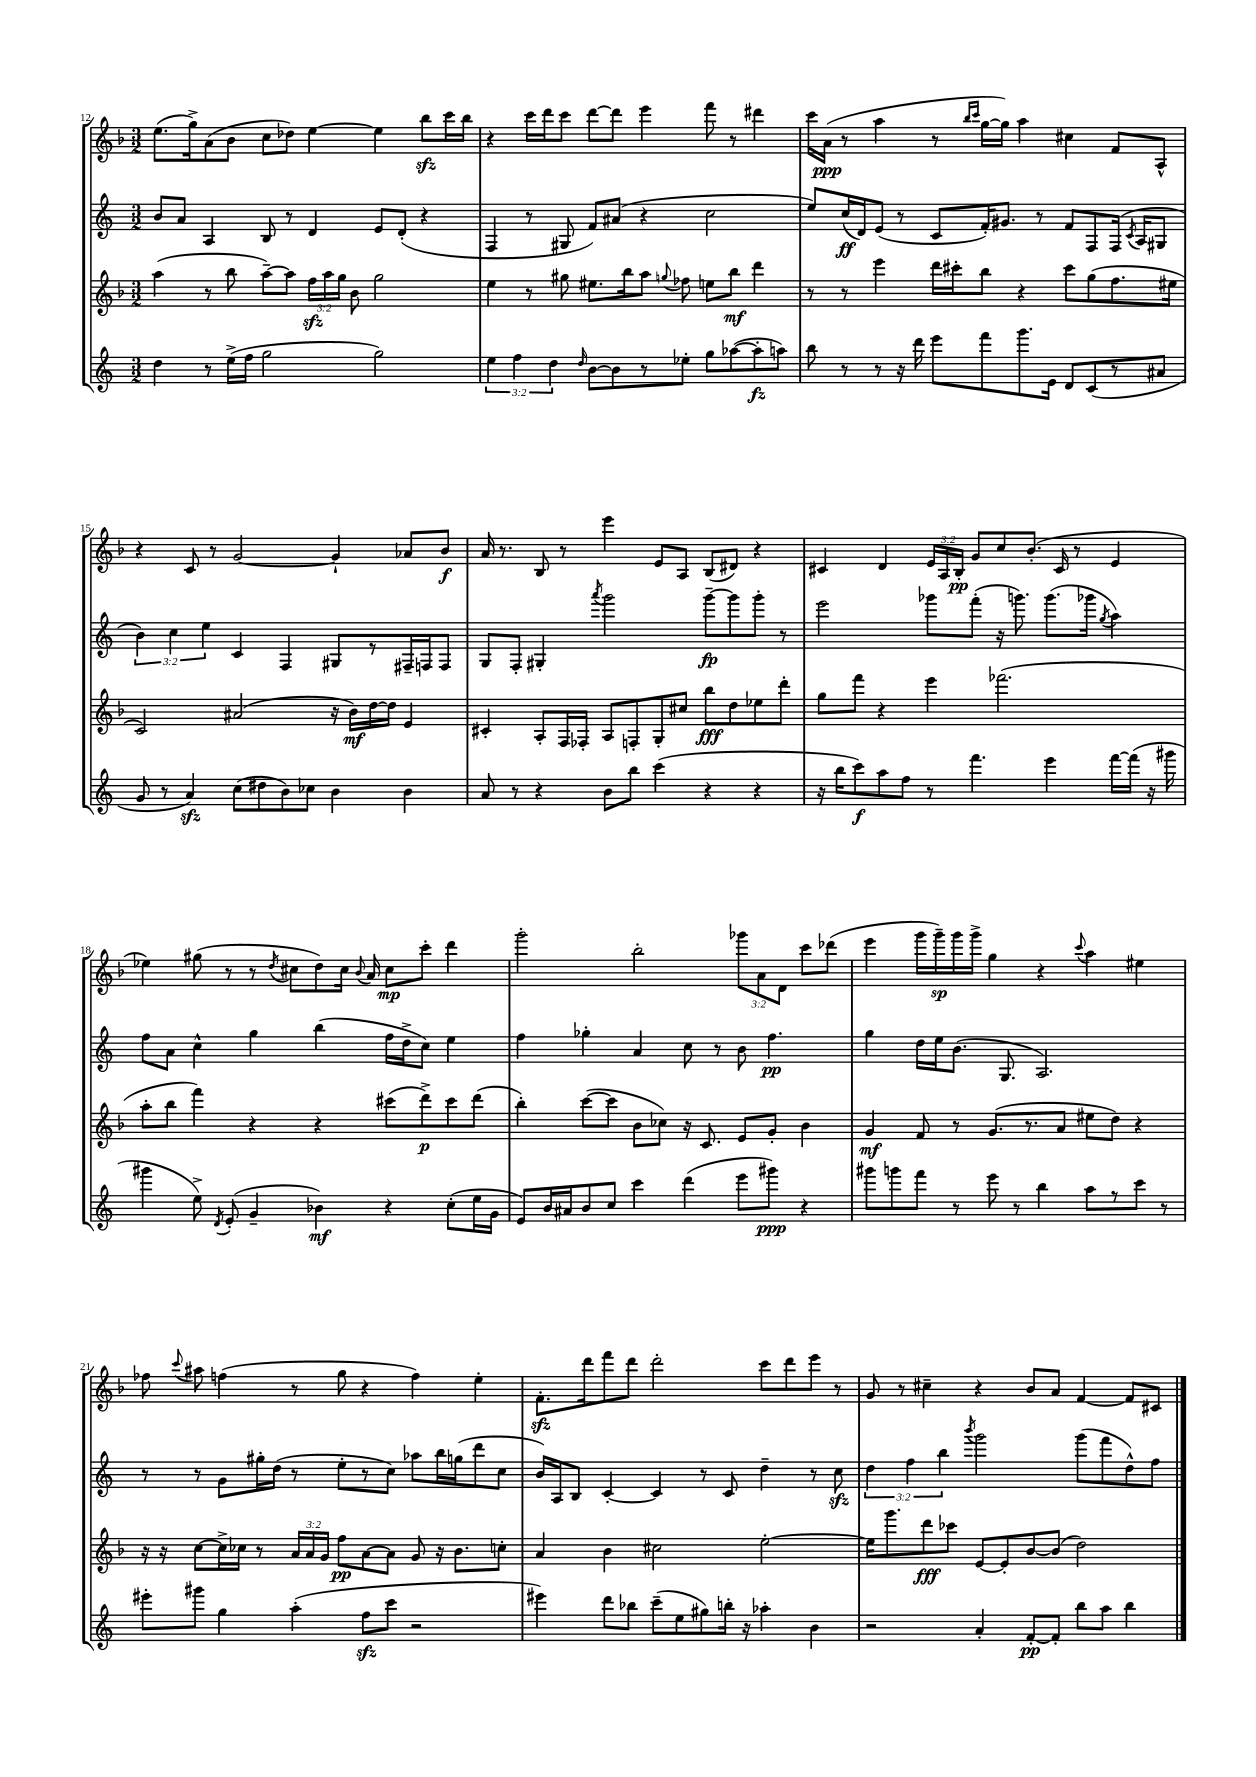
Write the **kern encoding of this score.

**kern	**dynam	**kern	**dynam	**kern	**dynam	**kern	**dynam
*part4	*part4	*part3	*part3	*part2	*part2	*part1	*part1
*staff4	*staff4	*staff3	*staff3	*staff2	*staff2	*staff1	*staff1
*clefG2	*	*clefG2	*	*clefG2	*	*clefG2	*
*k[]	*	*k[b-]	*	*k[]	*	*k[b-]	*
*M3/2	*	*M3/2	*	*M3/2	*	*M3/2	*
=12	=12	=12	=12	=12	=12	=12	=12
4dd\	.	(4aa\	.	8b/L	.	(8.ee\L	.
.	.	.	.	8a/J	.	.	.
.	.	.	.	.	.	16gg^\k)	.
8r	.	8r	.	4A/	.	(8a\	.
(16ee^\LL	.	8bb-\	.	.	.	8b-\J	.
16ff\JJ	.	.	.	.	.	.	.
2gg\	.	[8aa~\L)	.	8B/	.	8cc\L	.
.	.	8aa\J]	.	8r	.	8dd-X\J)	.
.	.	24ffzz\LL	.	4d/	.	[4ee\	.
.	.	24aa\	.	.	.	.	.
.	.	24gg\JJ	.	.	.	.	.
.	.	8b-\	.	.	.	.	.
2gg\)	.	2gg\	.	8e/L	.	4ee\]	.
.	.	.	.	(8d'/J	.	.	.
.	.	.	.	4r	.	8bb-zz\L	.
.	.	.	.	.	.	16ccc\L	.
.	.	.	.	.	.	16bb-\JJ	.
=13	=13	=13	=13	=13	=13	=13	=13
6ee\	.	4ee\	.	4F/	.	4r	.
6ff\	.	.	.	.	.	.	.
.	.	8r	.	8r	.	16ccc\LL	.
.	.	.	.	.	.	16ddd\J	.
6dd\	.	.	.	.	.	.	.
.	.	8gg#X\	.	8G#X/	.	8ccc\J	.
16qqdd/	.	.	.	.	.	.	.
[8b\L	.	8.ee#X\L	.	8f/L)	.	[8ddd\L	.
8b\]	.	.	.	(8a#X/J	.	8ddd\J]	.
.	.	16bb-\k	.	.	.	.	.
8r	.	8aa\J	.	4r	.	4eee\	.
.	.	8qqggn/	.	.	.	.	.
8ee-X'\J	.	8ff-X\	.	.	.	.	.
8gg\L	.	8een\L	.	2cc\	.	8fff\	.
([8aa-X\	.	8bb-\J	mf	.	.	8r	.
8aa-'\]	fz	4ddd\	.	.	.	4ddd#X\	.
8aan\J)	.	.	.	.	.	.	.
=14	=14	=14	=14	=14	=14	=14	=14
8bb\	.	8r	.	8ee/L)	.	16ccc\LL	.
.	.	.	.	.	.	(16a\JJ	ppp
8r	.	8r	.	(16cc/L	ff	8r	.
.	.	.	.	16d/J)	.	.	.
8r	.	4eee\	.	(8e/J	.	4aa\	.
16r	.	.	.	8r	.	.	.
16ddd\	.	.	.	.	.	.	.
8eee\L	.	16ddd\LL	.	8c/L	.	8r	.
.	.	16ccc#X'\J	.	.	.	.	.
.	.	.	.	.	.	16qqbb-/LL	.
.	.	.	.	.	.	16qqccc/JJ	.
8fff\	.	8bb-\J	.	16f'/K)	.	[16gg\LL	.
.	.	.	.	8.g#X/J	.	16gg\JJ])	.
8.ggg\	.	4r	.	.	.	4aa\	.
.	.	.	.	8r	.	.	.
16e\Jk	.	.	.	.	.	.	.
8d/L	.	8ccc#\L	.	8f/L	.	4cc#X\	.
(8c/	.	(8gg\	.	8F/	.	.	.
8r	.	8.ff\	.	(16F/Jk	.	8f/L	.
.	.	.	.	8qc/	.	.	.
.	.	.	.	16A/KL	.	.	.
8a#X/J	.	.	.	8G#X/J	.	8A^^/J	.
.	.	16ee#X\Jk	.	.	.	.	.
!!LO:LB:g=z
=15	=15	=15	=15	=15	=15	=15	=15
8g/	.	2c/)	.	6b\)	.	4r	.
8r	.	.	.	.	.	.	.
.	.	.	.	6cc\	.	.	.
4azz/)	.	.	.	.	.	8c/	.
.	.	.	.	6ee\	.	.	.
.	.	.	.	.	.	8r	.
(8cc\L	.	(2a#X/	.	4c/	.	[2g/	.
8dd#X\	.	.	.	.	.	.	.
8b\)	.	.	.	4F/	.	.	.
8cc-X\J	.	.	.	.	.	.	.
4b\	.	16r	.	8G#X/L	.	4g`/]	.
.	.	16b-\LL)	mf	.	.	.	.
.	.	[16dd\	.	8r	.	.	.
.	.	16dd\JJ]	.	.	.	.	.
4b\	.	4e/	.	16F#X~/L	.	8a-X/L	.
.	.	.	.	16Fn/J	.	.	.
.	.	.	.	8F/J	.	8b-/J	f
=16	=16	=16	=16	=16	=16	=16	=16
8a/	.	4c#X'/	.	8G/L	.	16a/	.
.	.	.	.	.	.	8.r	.
8r	.	.	.	8F'/J	.	.	.
4r	.	8A'/L	.	4G#X'/	.	8B-/	.
.	.	16F/L	.	.	.	8r	.
.	.	16F-X'/JJ	.	.	.	.	.
.	.	.	.	8qaaa/	.	.	.
8b\L	.	8A/L	.	2ggg\	.	4eee\	.
8bb\J	.	8Fn'/	.	.	.	.	.
(4ccc\	.	8G'/	.	.	.	8e/L	.
.	.	8cc#X/J	.	.	.	8A/J	.
4r	.	8bb-\L	fff	[8ggg~\L	fp	(8B-/L	.
.	.	8dd\	.	8ggg\]	.	8d#X/J)	.
4r	.	8ee-X\	.	8ggg'\J	.	4r	.
.	.	8ddd'\J	.	8r	.	.	.
=17	=17	=17	=17	=17	=17	=17	=17
16r	.	8gg\L	.	2eee\	.	4c#X/	.
16bb\KL	.	.	.	.	.	.	.
8ccc\)	f	8fff\J	.	.	.	.	.
8aa\	.	4r	.	.	.	4d/	.
8ff\J	.	.	.	.	.	.	.
8r	.	4eee\	.	8ggg-X\L	.	24e/LL	.
.	.	.	.	.	.	24A/	.
.	.	.	.	.	.	24B-'/JJ	pp
4.fff\	.	.	.	(8fff'\J	.	8g/L	.
.	.	(2.fff-X\	.	16r	.	8cc/	.
.	.	.	.	8.gggn\)	.	.	.
.	.	.	.	.	.	(8.b-'/J	.
4eee\	.	.	.	(8.ggg\L	.	.	.
.	.	.	.	.	.	16c#/	.
.	.	.	.	.	.	8r	.
.	.	.	.	16ggg-X\Jk	.	.	.
.	.	.	.	8qgg/	.	.	.
[16fff\LL	.	.	.	4aa\)	.	4e/	.
(16fff\JJ]	.	.	.	.	.	.	.
16r	.	.	.	.	.	.	.
16ggg#X\	.	.	.	.	.	.	.
!!LO:LB:g=z
=18	=18	=18	=18	=18	=18	=18	=18
4ggg#X\	.	8aa'\L	.	8ff\L	.	4ee-X\)	.
.	.	8bb-\J	.	8a\J	.	.	.
8ee^\)	.	4fff\)	.	4cc^^\	.	(8gg#X\	.
8qd/	.	.	.	.	.	.	.
(8e'/	.	.	.	.	.	8r	.
4g~/	.	4r	.	4gg\	.	8r	.
.	.	.	.	.	.	8qdd/	.
.	.	.	.	.	.	8cc#X\L	.
4b-X\)	mf	4r	.	(4bb\	.	8dd\)	.
.	.	.	.	.	.	16cc#\Jk	.
.	.	.	.	.	.	8qqb-/	.
.	.	.	.	.	.	16a/	.
4r	.	(8ccc#X\L	.	16ff\LL	.	8cc#\L	mp
.	.	.	.	16dd^\J	.	.	.
.	.	8ddd^\)	p	8cc\J)	.	8ccc'\J	.
(8cc'\L	.	8ccc#\	.	4ee\	.	4ddd\	.
16ee\L	.	(8ddd\J	.	.	.	.	.
16g\JJ	.	.	.	.	.	.	.
=19	=19	=19	=19	=19	=19	=19	=19
8e/L)	.	4bb-'\)	.	4ff\	.	2ggg'\	.
16b/L	.	.	.	.	.	.	.
16a#X/J	.	.	.	.	.	.	.
8b/	.	([8ccc\L	.	4gg-X'\	.	.	.
8cc/J	.	8ccc\J]	.	.	.	.	.
4ccc\	.	8b-\L	.	4a/	.	2bb-'\	.
.	.	8cc-X\J)	.	.	.	.	.
(4ddd\	.	16r	.	8cc\	.	.	.
.	.	8.c/	.	.	.	.	.
.	.	.	.	8r	.	.	.
8eee\L	.	8e/L	.	8b\	.	12ggg-X\L	.
.	.	.	.	.	.	12a\	.
8ggg#X\J)	ppp	8g'/J	.	4.ff\	pp	.	.
.	.	.	.	.	.	12d\J	.
4r	.	4b-\	.	.	.	8ccc\L	.
.	.	.	.	.	.	(8ddd-X\J	.
=20	=20	=20	=20	=20	=20	=20	=20
8ggg#X\L	.	4g/	mf	4gg\	.	4eee\	.
8gggn\	.	.	.	.	.	.	.
8fff\J	.	8f/	.	16dd\LL	.	16ggg\LL	.
.	.	.	.	16ee\J	.	16ggg~\)	sp
8r	.	8r	.	(8.b\J	.	16ggg\	.
.	.	.	.	.	.	16ggg^\JJ	.
8eee\	.	(8.g/L	.	.	.	4gg\	.
.	.	.	.	8.G/	.	.	.
8r	.	.	.	.	.	.	.
.	.	8.r	.	.	.	.	.
4bb\	.	.	.	2.A/)	.	4r	.
.	.	8a/J	.	.	.	.	.
.	.	.	.	.	.	8qqccc/	.
8aa\L	.	8ee#X\L	.	.	.	4aa\	.
8r	.	8dd\J)	.	.	.	.	.
8ccc\J	.	4r	.	.	.	4ee#X\	.
8r	.	.	.	.	.	.	.
!!LO:LB:g=z
=21	=21	=21	=21	=21	=21	=21	=21
8eee#X'\L	.	16r	.	8r	.	8ff-X\	.
.	.	16r	.	.	.	.	.
.	.	.	.	.	.	8qqccc/	.
8ggg#X\J	.	[8cc\L	.	8r	.	8aa#X\	.
4gg\	.	16cc^\L]	.	8g\L	.	(4ffn\	.
.	.	16cc-X\JJ	.	.	.	.	.
.	.	8r	.	16gg#X'\L	.	.	.
.	.	.	.	(16dd\JJ	.	.	.
(4aa'\	.	24a/LL	.	8r	.	8r	.
.	.	24a/	.	.	.	.	.
.	.	24g/JJ	.	.	.	.	.
.	.	8ff\L	pp	8ee'\L	.	8gg\	.
8ffzz\L	.	[8a\	.	8r	.	4r	.
8ccc\J	.	8a\J]	.	8cc\J)	.	.	.
2r	.	8g/	.	8aa-X\L	.	4ff\)	.
.	.	16r	.	16bb\L	.	.	.
.	.	8.b-\L	.	(16ggn\J	.	.	.
.	.	.	.	8ddd\	.	4ee'\	.
.	.	8ccn'\J	.	8cc\J	.	.	.
=22	=22	=22	=22	=22	=22	=22	=22
4eee#X\)	.	4a/	.	16b/LL)	.	8.fzz'\L	.
.	.	.	.	16A/J	.	.	.
.	.	.	.	8B/J	.	.	.
.	.	.	.	.	.	16ddd\k	.
8ddd\L	.	4b-\	.	[4c'/	.	8fff\	.
8bb-X\J	.	.	.	.	.	8ddd\J	.
(8ccc~\L	.	2cc#X\	.	4c/]	.	2ddd'\	.
8ee\	.	.	.	.	.	.	.
8gg#X\)	.	.	.	8r	.	.	.
16bbn'\Jk	.	.	.	8c/	.	.	.
16r	.	.	.	.	.	.	.
4aa-X'\	.	[2ee'\	.	4dd~\	.	8ccc\L	.
.	.	.	.	.	.	8ddd\	.
4b\	.	.	.	8r	.	8eee\J	.
.	.	.	.	8cczz\	.	8r	.
=23	=23	=23	=23	=23	=23	=23	=23
2r	.	16ee\KL]	.	6dd\	.	8g/	.
.	.	8.ggg\	.	.	.	.	.
.	.	.	.	.	.	8r	.
.	.	.	.	6ff\	.	.	.
.	.	8ddd\	fff	.	.	4cc#X~\	.
.	.	.	.	6bb\	.	.	.
.	.	8ccc-X\J	.	.	.	.	.
.	.	.	.	8qbbb/	.	.	.
4a'/	.	[8e/L	.	2ggg\	.	4r	.
.	.	8e'/]	.	.	.	.	.
[8f'/L	pp	[8b-/	.	.	.	8b-/L	.
8f'/J]	.	(8b-/J]	.	.	.	8a/J	.
8bb\L	.	2dd\)	.	(8ggg\L	.	[4f/	.
8aa\J	.	.	.	8fff\	.	.	.
4bb\	.	.	.	8dd^^\)	.	8f/L]	.
.	.	.	.	8ff\J	.	8c#X/J	.
==	==	==	==	==	==	==	==
*-	*-	*-	*-	*-	*-	*-	*-
